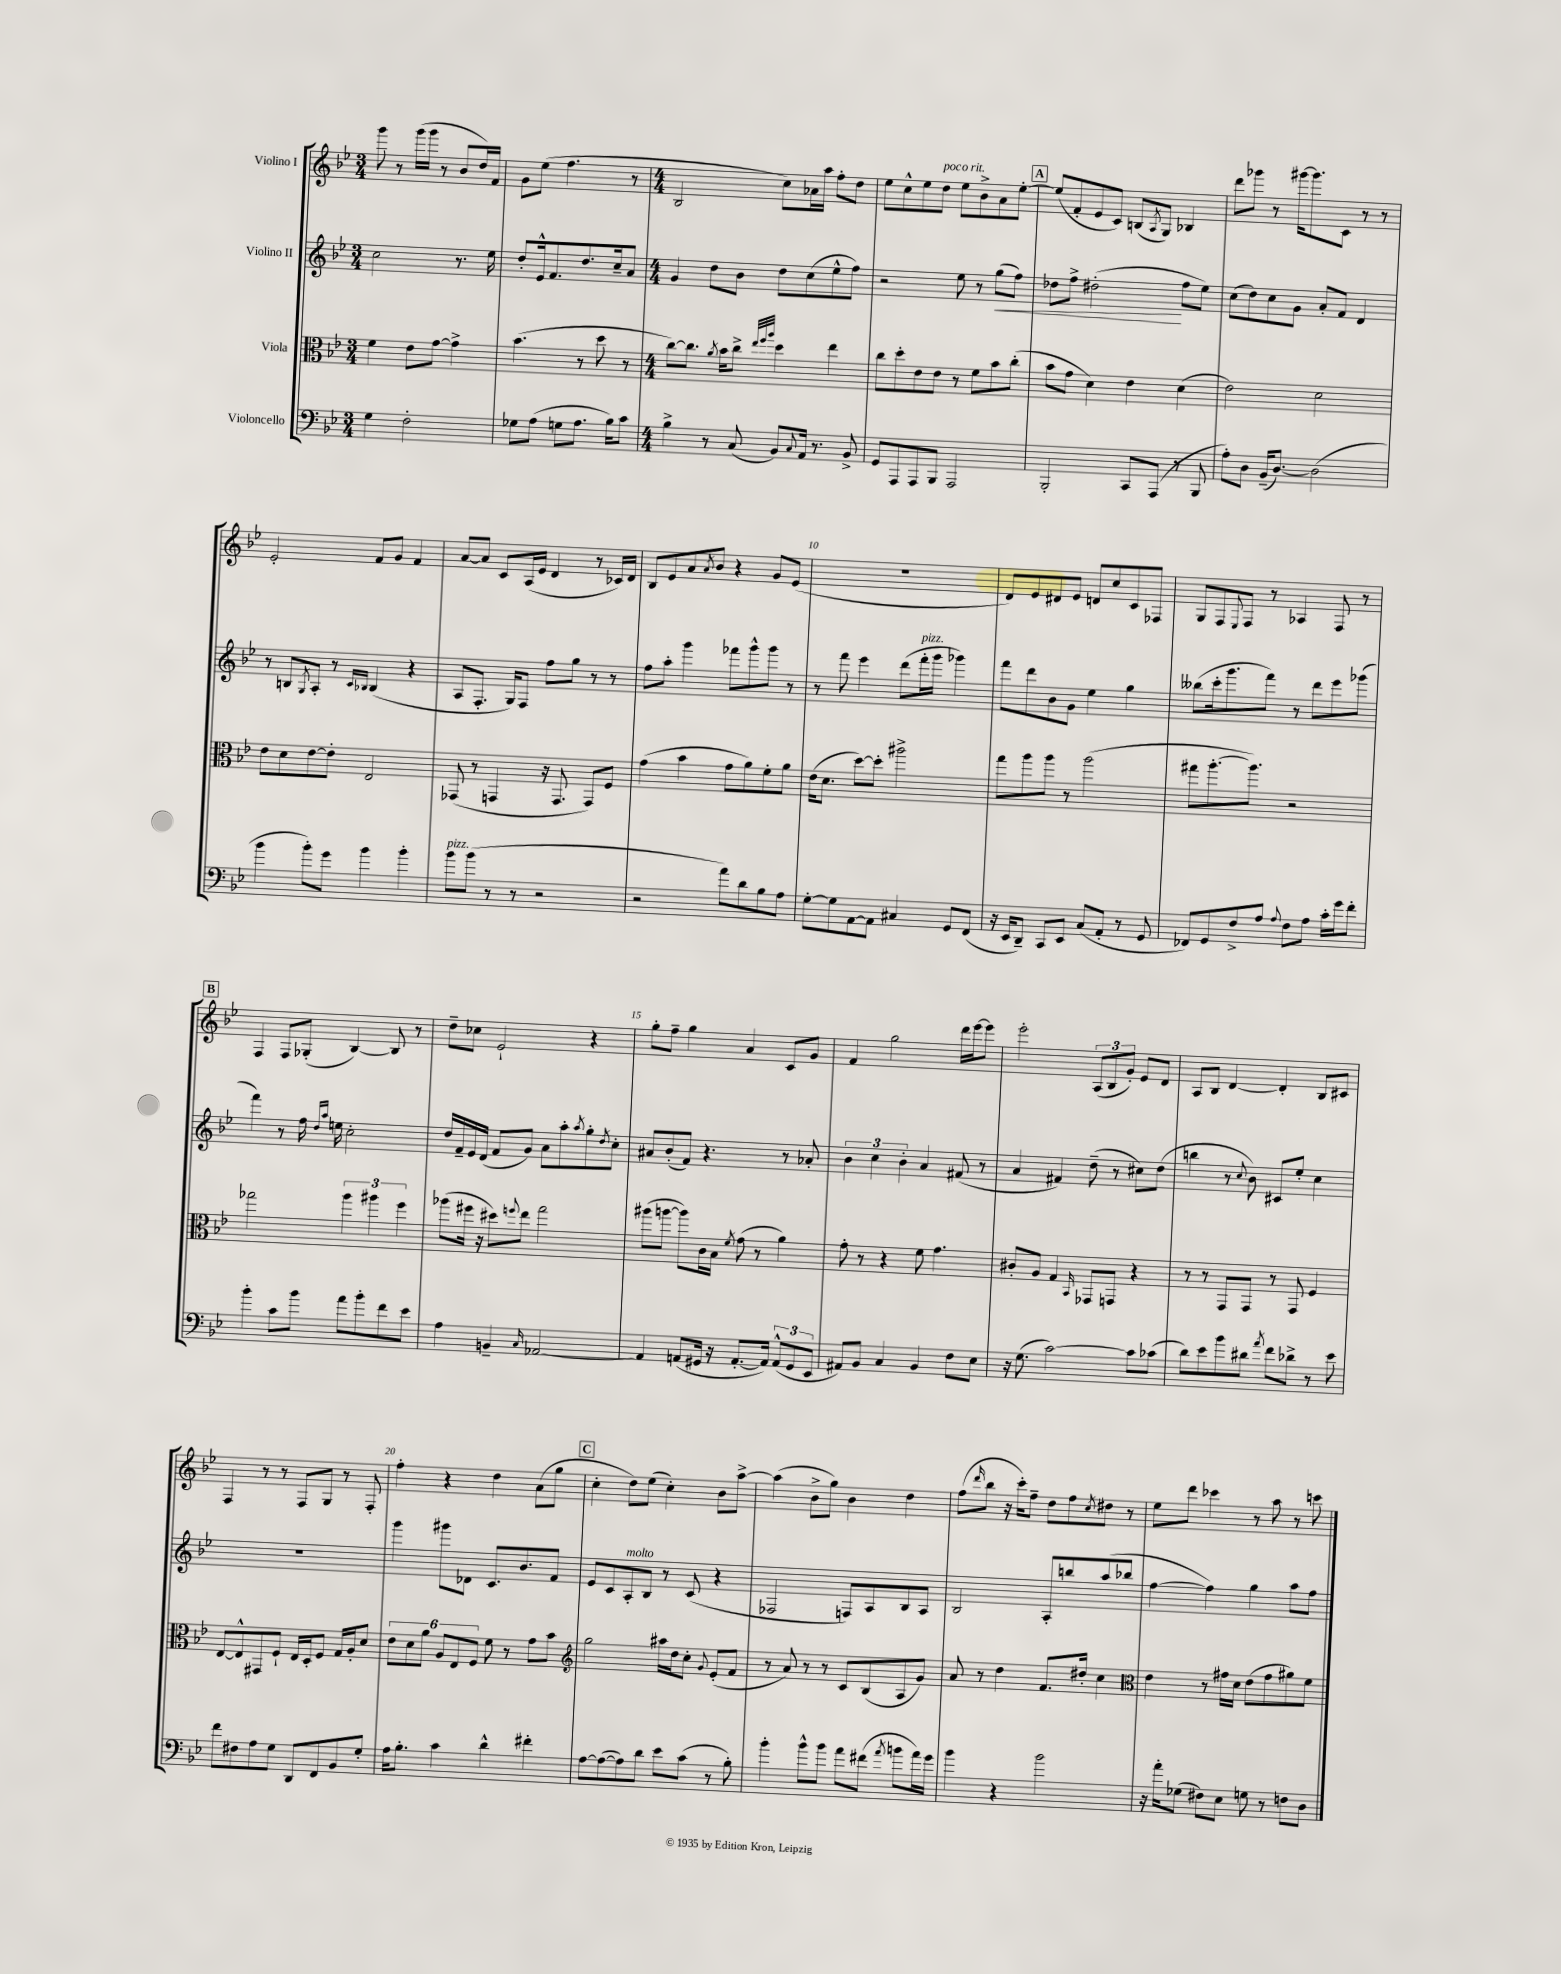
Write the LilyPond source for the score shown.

<<
\new StaffGroup <<
\new Staff = "s0" \with { instrumentName = "Violino I" } {
    \clef treble \key bes \major \numericTimeSignature \time 3/4
    g'''8 r8 g'''16( g'''16 r8 bes'8 d''16) f'16 |
    g'8 ees''8( f''4. r8 |
    \numericTimeSignature \time 4/4 bes2 c''8) aes'16 a''16 f''8-. d''8 |
    ees''8 c''8-^ ees''8 d''8^\markup { \italic "poco rit." } ees''8 bes'8-> a'8 ees''8~-. |
    \mark \markup { \box "A" } ees''8( f'8-. ees'8 c'8) b8( \acciaccatura { a8 } g8) bes4 |
    d'''8 ges'''8 r8 gis'''16~ gis'''8. c'8 r8 r8 |
    ees'2-. f'8 g'8 f'4 |
    a'8~ a'8 c'8 a16( ees'16 d'4 r8 ces'16) d'16 |
    bes8 ees'8 a'8 \acciaccatura { a'8 } bes'8 r4 g'8 ees'8( |
    R1 |
    d'8) ees'8 dis'8 ees'8 d'8 c''8 c'8 fes8 |
    g8 f8 \appoggiatura { ees8 } f8 r8 aes4 f8 r8 |
    \mark \markup { \box "B" } f4 f8 ges8-.( bes4~) bes8 r8 |
    d''8-- ces''8 ees'2-! r4 |
    g''8-. f''8-- g''4 a'4 c'8 g'8 |
    f'4 g''2 d'''16 ees'''16~ ees'''8 |
    ees'''2-. \tuplet 3/2 { a8( bes8 g'8-.) } ees'8 d'8 |
    a8 bes8 d'4~ d'4-. bes8 cis'8 |
    f4 r8 r8 f8 g8 r8 f8-. |
    f''4-. r4 d''4 a'8( g''8 |
    \mark \markup { \box "C" } c''4-. d''8) ees''8( c''4-.) bes'8 a''8~-> |
    a''4( bes'8-> g''8) bes'4 d''4 |
    f''8( \grace { d'''16 } bes''8 r16 c'''16-.) f''8-- d''8 f''8 \acciaccatura { c''8 } dis''8 r8 |
    ees''8 d'''8 ces'''4 r8 a''8 r8 c'''8 \bar "|." |
}
\new Staff = "s1" \with { instrumentName = "Violino II" } {
    \clef treble \key bes \major \numericTimeSignature \time 3/4
    c''2 r8. ees''16 |
    d''8-. ees'16-^ f'8. d''8. c''16-- a'8 |
    \numericTimeSignature \time 4/4 g'4 d''8 bes'8 d''8 c''8( ees''8-^ f''8) |
    r2 ees''8 r8 g''8\<( f''8) |
    \mark \markup { \box "A" } des''8 f''8-> dis''2-.\!( f''8 ees''8) |
    c''8( d''8) c''8 g'8 a'8-. f'8 d'4 |
    r8 b8 \acciaccatura { g8 } a8-. r8 \grace { c'16 bes16 } bes4( r4 |
    a8 f8.-. g16) f8 f''8 g''8 r8 r8 |
    f''8 a''8-. g'''4 fes'''8 g'''8-^ g'''8 r8 |
    r8 f'''8 ees'''4 d'''8( f'''16-.^\markup { \italic "pizz." } g'''16 ges'''4) |
    f'''8 d'''8 bes'8 g'8 ees''4 g''4 |
    beses''8( c'''16-. g'''8. f'''8) r8 d'''8 ees'''8 ges'''8( |
    \mark \markup { \box "B" } f'''4) r8 f''16 \grace { d''16 a''16 } e''16 c''2-. |
    d''16 f'16-- ees'16 d'16( f'8 g'8) a'8 a''8-. \acciaccatura { a''8 } g''8-. \acciaccatura { d''8 } c''8-. |
    ais'8 bes'8-.( f'8) r4. r8 aes'8-. |
    \tuplet 3/2 { bes'4 c''4 bes'4-. } a'4 fis'8( r8 |
    a'4 fis'4) d''8--( r8 cis''8) d''8( |
    b''4 r8 \appoggiatura { c''8 } bes'8) cis'8 ees''8-. c''4 |
    R1 |
    g'''4 gis'''8 des'8 c'8. bes'8. f'8 |
    \mark \markup { \box "C" } ees'8 c'8 a8-.^\markup { \italic "molto" } bes8 r8 c'8( r4 |
    fes2 f8) a8 bes8 a8 |
    bes2 a8-. b''8 a''8( bes''8 |
    f''4~ f''4) g''4 a''8 f''8 \bar "|." |
}
\new Staff = "s2" \with { instrumentName = "Viola" } {
    \clef alto \key bes \major \numericTimeSignature \time 3/4
    f'4 ees'8 g'8~ g'4-> |
    bes'4.( r8 d''8 r8 |
    \numericTimeSignature \time 4/4 c''8~) c''8. \acciaccatura { a'8 } bes'16 c''8-> \grace { ees''32 f''32 a''32 } d''4 ees''4 |
    c''8 d''8-. ees'8 ees'8 r8 f'8 bes'8 c''8-.( |
    \mark \markup { \box "A" } bes'8 g'8 d'4) ees'4 d'4( |
    ees'2) d'2 |
    ees'8 d'8 ees'8~ ees'8-. ees2 |
    ges,8( r8 g,4 r16 g,8. g,8) f8 |
    g'4( bes'4 g'8 a'8) f'8-. a'8 |
    ees'16( d'8. d''8~) d''8-. ais''2-> |
    g''8 a''8 a''8 r8 a''2( |
    gis''8 a''8.~-. a''8.) r2 |
    \mark \markup { \box "B" } ges''2 \tuplet 3/2 { a''4 ais''4 f''4 } |
    aes''8( fis''16 r16 dis''8) \appoggiatura { f''8 } ees''8 g''2 |
    ais''8( a''8~ a''8) c'16 bes16 \acciaccatura { f'8 } g'8( r8 a'4) |
    g'8-. r8 r4 f'8 g'4. |
    cis'8-. a8 g4 \grace { bes,16 } ges,8 g,8 r4 |
    r8 r8 g,8 g,8 r8 g,8 f4 |
    ees8~ ees8-^ gis,8 f8-! ees16 d16-. f8 g16 a16-. d'8 |
    \tuplet 6/4 { ees'8 d'8 a'8 a8 ees8 f8 } f'8 r8 g'8 bes'8 |
    \mark \markup { \box "C" } \clef treble g''2 ais''16 d''16 c''8-. \appoggiatura { g'8 } ees'8-.( f'8 |
    r8 a'8) r8 r8 c'8 bes8( a8 g'8) |
    a'8 r8 d''4 f'8. dis''16-. c''4 |
    \clef alto ees'4 r8 gis'16 d'16 ees'8( gis'8 ais'8) f'8 \bar "|." |
}
\new Staff = "s3" \with { instrumentName = "Violoncello" } {
    \clef bass \key bes \major \numericTimeSignature \time 3/4
    g4 f2-. |
    ges8 a8( g8 a8. bes16) c'8 |
    \numericTimeSignature \time 4/4 bes4-> r8 c8( bes,8) \appoggiatura { c8 } a,16 r8. bes,8-> |
    g,8 a,,8 a,,8 bes,,8 a,,2 |
    \mark \markup { \box "A" } bes,,2-. c,8 a,,8( r8 bes,,8 |
    a8-.) d8 bes,16--( d8.~) d2( |
    bes'4 bes'8-.) g'8 bes'4 bes'4-. |
    bes'8^\markup { \italic "pizz." } bes'8( r8 r8 r2 |
    r2 a'8) d'8 bes8 a8 |
    g8~-. g8 a,8~ a,8 cis4 g,8 f,8( |
    r16 ees,16 d,8--) c,8 ees,8 c8( a,8-. r8 g,8 |
    fes,8) g,8 f8-> a8 \appoggiatura { a8 } f8 a8 c'16-. g'16 f'8-. |
    \mark \markup { \box "B" } bes'4-. c'8 bes'8 a'8 bes'8-. f'8 ees'8 |
    a4 b,4-- \grace { c16 } aes,2~ |
    aes,4 a,8( gis,16 r16 a,8.~-. a,16) \tuplet 3/2 { a,8-^( gis,8 ees,8 } |
    ais,8) bes,8 c4 bes,4 f8 ees8 |
    r16 g8.( c'2~) c'8 ces'8( |
    d'8) ees'8 bes'8 dis'8 \acciaccatura { a'8 } f'8 des'8-> r8 ees'8 |
    f'8 fis8 a8 g8 d,8 f,8 bes,8 g8-. |
    a16 bes8.-. c'4 d'4-^ fis'4-. |
    \mark \markup { \box "C" } a8~ a8~( a8) d'8 ees'8 c'8( r8 bes8-.) |
    bes'4-. bes'8-^ bes'8 a'8 fis'8( \acciaccatura { a'8 } b'8 a'16) g'16 |
    bes'4 r4 bes'2 |
    r16 a'16-. ges8( fis8) ees8 g8 r8 f8 d8 \bar "|." |
}
>>
>>
\layout { \context { \Score \override BarNumber.break-visibility = ##(#f #t #t) barNumberVisibility = #(every-nth-bar-number-visible 5) } }
